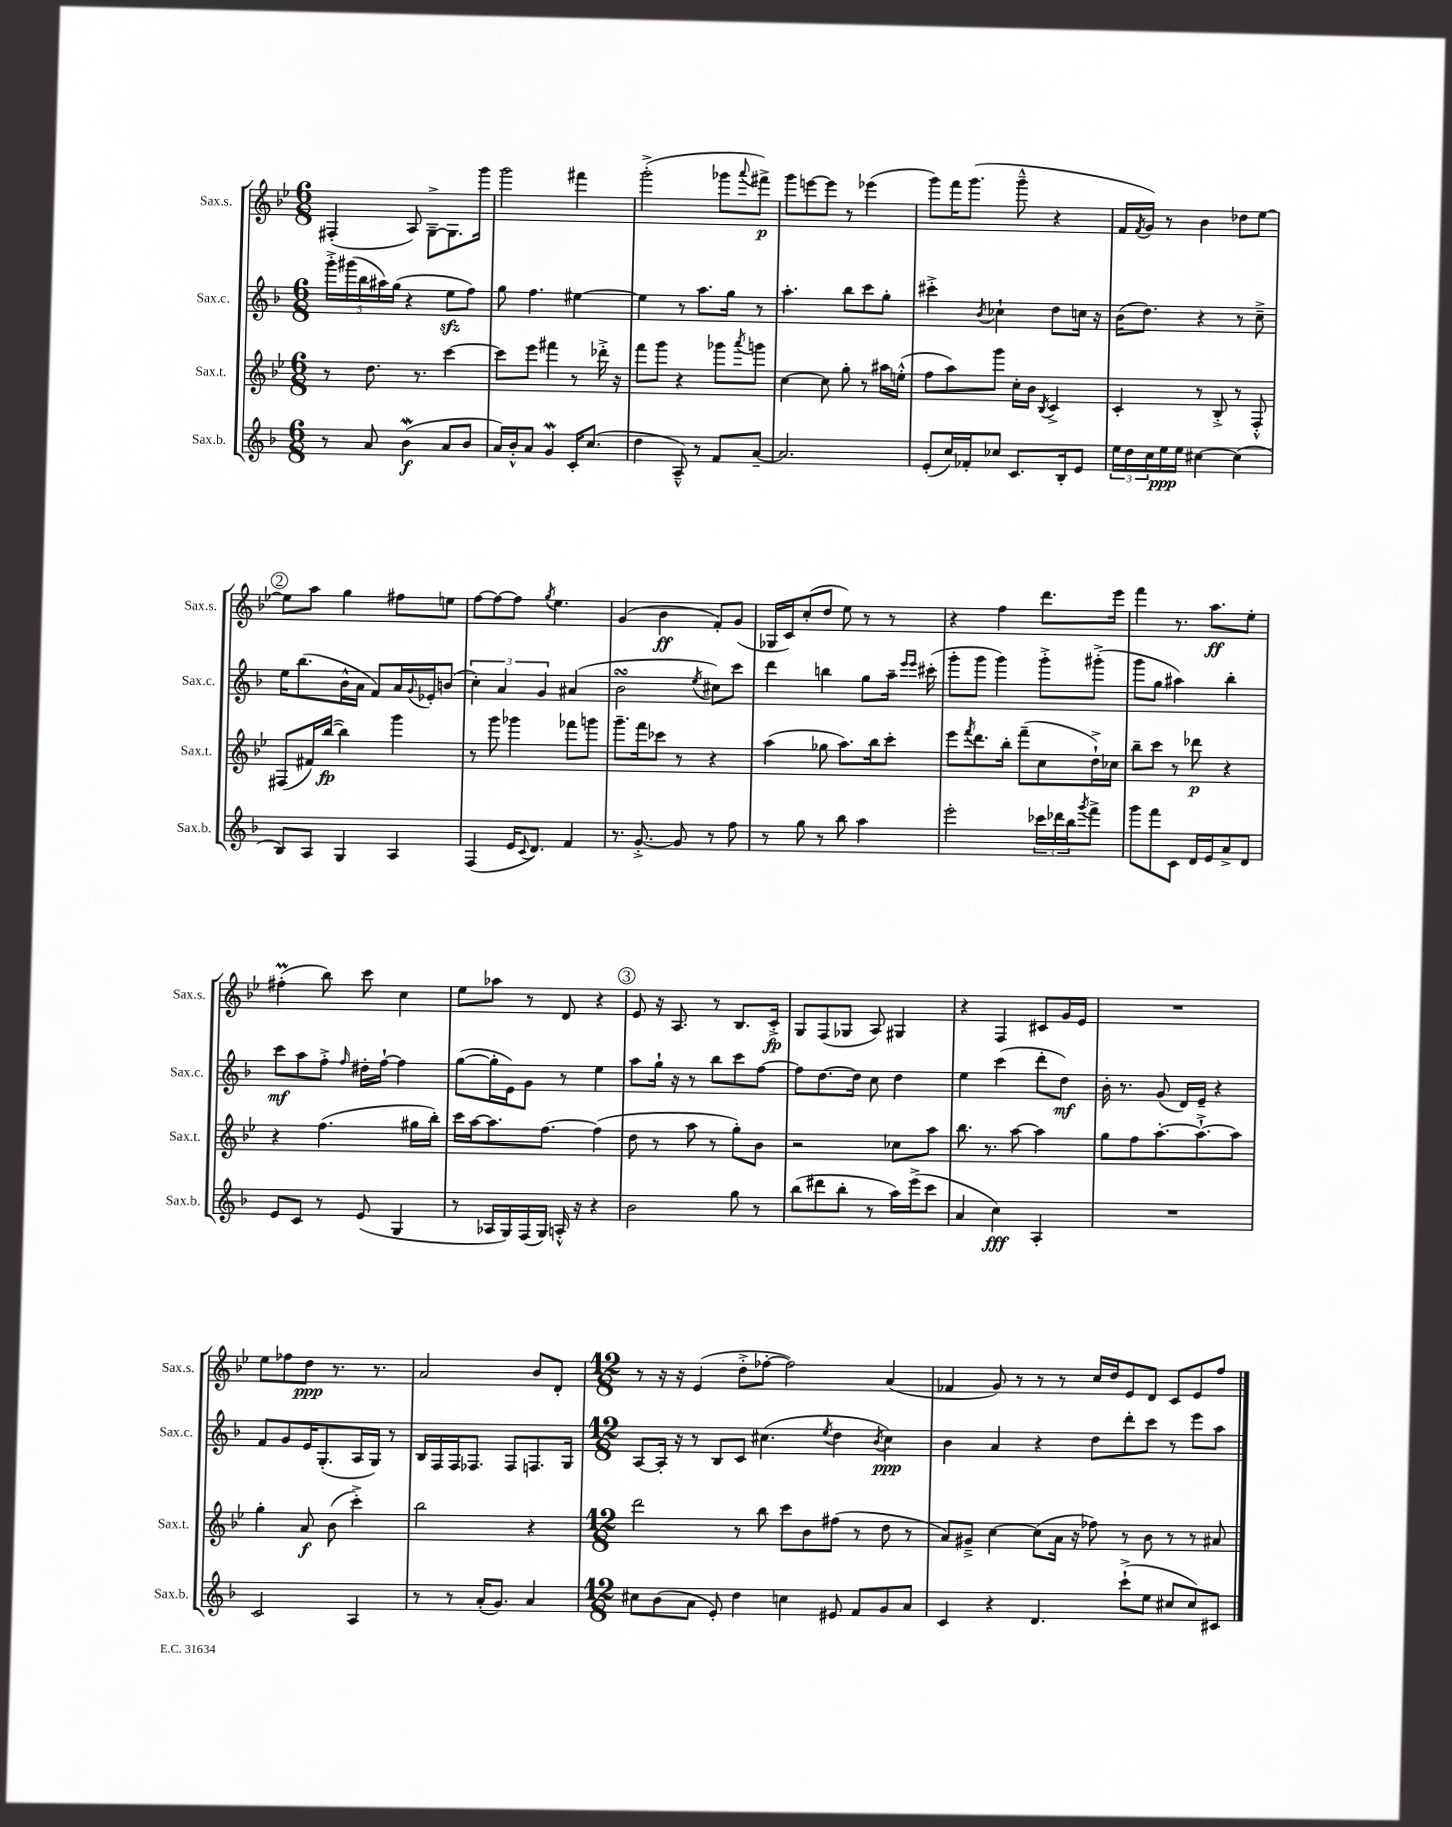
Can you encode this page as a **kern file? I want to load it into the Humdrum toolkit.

**kern	**dynam	**kern	**dynam	**kern	**dynam	**kern	**dynam
*part4	*part4	*part3	*part3	*part2	*part2	*part1	*part1
*staff4	*staff4	*staff3	*staff3	*staff2	*staff2	*staff1	*staff1
*I"Sax.b.	*	*I"Sax.t.	*	*I"Sax.c.	*	*I"Sax.s.	*
*I'Sax.b.	*	*I'Sax.t.	*	*I'Sax.c.	*	*I'Sax.s.	*
*clefG2	*	*clefG2	*	*clefG2	*	*clefG2	*
*k[b-]	*	*k[b-e-]	*	*k[b-]	*	*k[b-e-]	*
*M6/8	*	*M6/8	*	*M6/8	*	*M6/8	*
=138	=138	=138	=138	=138	=138	=138	=138
8r	.	8r	.	20ggg'^\LL	.	(4F#X'/	.
.	.	.	.	(20ggg#X\	.	.	.
.	.	.	.	20bb-\	.	.	.
8a/	.	8.dd\	.	.	.	.	.
.	.	.	.	20aa#X\)	.	.	.
.	.	.	.	(20gg\JJ	.	.	.
(4b-w\	f	.	.	4r	.	8A/)	.
.	.	8.r	.	.	.	.	.
.	.	.	.	.	.	[8G~^\L	.
8a/L	.	[4ccc\	.	8eezz\L	.	8.G\]	.
8b-/J	.	.	.	8ff\J)	.	.	.
.	.	.	.	.	.	16ggg\Jk	.
=139	=139	=139	=139	=139	=139	=139	=139
16a/LL)	.	8ccc\L]	.	8gg\	.	2ggg\	.
16b-'^^/J	.	.	.	.	.	.	.
8a/J	.	8eee-\J	.	4.ff\	.	.	.
4gW/	.	4fff#X\	.	.	.	.	.
16c'/KL	.	8r	.	[4ee#X\	.	4fff#X\	.
(8.cc/J	.	.	.	.	.	.	.
.	.	16ddd-X'^\	.	.	.	.	.
.	.	16r	.	.	.	.	.
=140	=140	=140	=140	=140	=140	=140	=140
4dd\	.	8fff\L	.	4ee#\]	.	(2ggg'^\	.
.	.	8ggg\J	.	.	.	.	.
8A~^^/)	.	4r	.	8r	.	.	.
8r	.	.	.	8.aa\L	.	.	.
8f/L	.	8ggg-X\L	.	.	.	8ggg-X\L	.
.	.	.	.	16gg\Jk	.	.	.
.	.	8qaaa/	.	.	.	8qqaaa/	.
[8a~/J	.	8gggn\J	.	8r	.	8fff#X^\J)	p
=141	=141	=141	=141	=141	=141	=141	=141
2.a/]	.	[4cc\	.	4.aa'\	.	8ggg\L	.
.	.	.	.	.	.	[8eeen\	.
.	.	8cc\]	.	.	.	8eee\J]	.
.	.	8gg'\	.	8bb-\L	.	8r	.
.	.	8r	.	8ccc\	.	(4eee-X\	.
.	.	16aa#X\LL	.	8gg'\J	.	.	.
.	.	(16een'^^\JJ	.	.	.	.	.
=142	=142	=142	=142	=142	=142	=142	=142
(8e'/L	.	8ff\L	.	4ccc#X'^\	.	8ggg\L)	.
16cc/L)	.	8aa\)	.	.	.	16fff\K	.
16f-X'/J	.	.	.	.	.	(8.ggg\J	.
.	.	.	.	8qb-/	.	.	.
8cc-X/J	.	8ggg\J	.	4cc-X`\	.	.	.
8.c/L	.	16cc'\LL	.	.	.	8ggg~^^\	.
.	.	16b-\JJ	.	.	.	.	.
.	.	8qB-/	.	.	.	.	.
.	.	4c^/	.	8dd\L	.	4r	.
16B-'/k	.	.	.	.	.	.	.
8e/J	.	.	.	16ccn\Jk	.	.	.
.	.	.	.	16r	.	.	.
=143	=143	=143	=143	=143	=143	=143	=143
24ee\LL	.	4c'/	.	(16b-\KL	.	16f/LL	.
24dd\	.	.	.	.	.	.	.
.	.	.	.	.	.	8qf/	.
.	.	.	.	8.dd\J)	.	16g/JJ)	.
24cc\	.	.	.	.	.	.	.
16ee\	ppp	.	.	.	.	8r	.
16ee\JJ	.	.	.	.	.	.	.
[4cc#X\	.	8r	.	4r	.	4b-\	.
.	.	8B-'^/	.	.	.	.	.
(4cc#\]	.	8r	.	8r	.	8dd-X\L	.
.	.	8F'^^/	.	8cc~^\	.	[8ee-\J	.
!!LO:LB:g=z
!!LO:REH:place=s1:t=2
=144	=144	=144	=144	=144	=144	=144	=144
8B-/L)	.	(8F#X/L	.	16ee\KL	.	8ee-\L]	.
.	.	.	.	(8.bb-\	.	.	.
8A/J	.	16f#X/L)	.	.	.	8aa\J	.
.	.	([16bb-/JJ	fp	.	.	.	.
4G/	.	4bb-\])	.	16b-^^\L	.	4gg\	.
.	.	.	.	16a\JJ	.	.	.
.	.	.	.	8f/L)	.	.	.
4A/	.	4ggg\	.	16a/L	.	8ff#X\L	.
.	.	.	.	8qqg/	.	.	.
.	.	.	.	16e-X'/J	.	.	.
.	.	.	.	(8bn/J	.	8een\J	.
=145	=145	=145	=145	=145	=145	=145	=145
(4F/	.	8r	.	6cc'\)	.	[8ff\L	.
.	.	8ggg\	.	.	.	8ff\_	.
.	.	.	.	6a/	.	.	.
16e/KL	.	4ggg-X\	.	.	.	8ff\J]	.
8qqc/	.	.	.	.	.	.	.
8.d/J)	.	.	.	.	.	.	.
.	.	.	.	6g/	.	.	.
.	.	.	.	.	.	8qgg/	.
.	.	.	.	.	.	4.ee-\	.
4f/	.	8fff-X\L	.	(4a#X/	.	.	.
.	.	8gggn\J	.	.	.	.	.
=146	=146	=146	=146	=146	=146	=146	=146
8.r	.	8.ggg~\L	.	2b-sSSs\	.	(4g/	.
[8.g'^/	.	16fff\k	.	.	.	.	.
.	.	8ccc-X\J	.	.	.	4b-\	ff
8g/]	.	8r	.	.	.	.	.
.	.	.	.	8qee/	.	.	.
8r	.	4r	.	8cc#X\L)	.	8f'/L)	.
8ff\	.	.	.	8ccc\J	.	(8g/J	.
=147	=147	=147	=147	=147	=147	=147	=147
8r	.	(4aa\	.	4ddd\	.	16G-X/LL	.
.	.	.	.	.	.	16c/J)	.
8gg\	.	.	.	.	.	(8cc'/	.
8r	.	8gg-X\	.	4bbn\	.	8dd/J	.
8bb-\	.	8.aa\L)	.	.	.	8ee-\)	.
4aa\	.	.	.	8gg\L	.	8r	.
.	.	16bb-\k	.	.	.	.	.
.	.	8ccc'\J	.	16aa~\Jk	.	8r	.
.	.	.	.	16qqeee/LL	.	.	.
.	.	.	.	16qqeee/JJ	.	.	.
.	.	.	.	(16ccc#X'\	.	.	.
=148	=148	=148	=148	=148	=148	=148	=148
2eee'\	.	8eee-\L	.	8ggg'\L	.	4r	.
.	.	8qfff/	.	.	.	.	.
.	.	8.ddd\	.	8ggg\J	.	.	.
.	.	.	.	4ggg\)	.	4ff\	.
.	.	16bb-'\Jk	.	.	.	.	.
.	.	(8fff~\L	.	.	.	.	.
24ccc-X\LL	.	8cc\	.	8ggg'^\L	.	8.ddd\L	.
24ddd-X\	.	.	.	.	.	.	.
24bb-\J	.	.	.	.	.	.	.
8qggg/	.	.	.	.	.	.	.
8fff^\J	.	16dd`^\L)	.	(8ggg#X'^\J	.	.	.
.	.	16cc-X\JJ	.	.	.	16eee-\Jk	.
=149	=149	=149	=149	=149	=149	=149	=149
8ggg\L	.	8bb-~\L	.	8ggg\L	.	4fff\	.
8fff\	.	8ccc\J	.	8gg\J	.	.	.
8c\J	.	8r	.	4aa#X\)	.	8.r	.
16d/LL	.	8ddd-X\	p	.	.	.	.
16e/J	.	.	.	.	.	8.aa\L	ff
8a^/	.	4r	.	4bb-'\	.	.	.
8d/J	.	.	.	.	.	8ee-'\J	.
!!LO:LB:g=z
=150	=150	=150	=150	=150	=150	=150	=150
8e/L	.	4r	.	8ccc\L	mf	(4ff#Xm'\	.
8c/J	.	.	.	8aa\	.	.	.
8r	.	(4.ff\	.	8ff'^\J	.	8bb-\)	.
.	.	.	.	16qqff/	.	.	.
(8e/	.	.	.	16dd#X'\LL	.	8ccc\	.
.	.	.	.	[16ff`\JJ	.	.	.
4G/	.	.	.	4ff\]	.	4cc\	.
.	.	16gg#X\LL	.	.	.	.	.
.	.	16bb-'\JJ)	.	.	.	.	.
=151	=151	=151	=151	=151	=151	=151	=151
8r	.	16ccc\LL	.	([8gg\L	.	8ee-\L	.
.	.	[16aa\J	.	.	.	.	.
16A-X/LL	.	8.aa\]	.	16gg'\L]	.	8aa-X\J	.
16G/)	.	.	.	16e\J)	.	.	.
(16F/	.	.	.	8g\J	.	8r	.
16G/JJ)	.	[8.ff\J	.	.	.	.	.
16An'^^/	.	.	.	8r	.	8d/	.
16r	.	.	.	.	.	.	.
4r	.	(4ff\]	.	4ee\	.	4r	.
!!LO:REH:place=s1:t=3
=152	=152	=152	=152	=152	=152	=152	=152
2b-\	.	8dd\	.	8aa\L	.	8e-/	.
.	.	8r	.	16gg`\Jk	.	16r	.
.	.	.	.	16r	.	8.A/	.
.	.	8aa\	.	8r	.	.	.
.	.	8r	.	8bb-\L	.	8r	.
8gg\	.	8gg'\L)	.	8ccc\	.	8.B-/L	.
8r	.	8b-\J	.	[8ff\J	.	.	.
.	.	.	.	.	.	16c'^/Jk	fp
=153	=153	=153	=153	=153	=153	=153	=153
(8bb-\L	.	2r	.	8ff\L]	.	8G/L	.
8ddd#X\	.	.	.	[8.dd\	.	(8F/	.
8bb-'\J	.	.	.	.	.	8G-X/J	.
.	.	.	.	16dd\Jk]	.	.	.
8r	.	.	.	8cc\	.	8A/)	.
16aa\LL)	.	8cc-X\L	.	4dd\	.	4G#X/	.
(16eee^\J	.	.	.	.	.	.	.
8ccc\J	.	8aa\J	.	.	.	.	.
=154	=154	=154	=154	=154	=154	=154	=154
4a/	.	8.bb-\	.	4ee\	.	4r	.
.	.	8.r	.	.	.	.	.
4cc\)	fff	.	.	(4ccc\	.	4F/	.
.	.	[8aa\	.	.	.	.	.
4A'/	.	4aa\]	.	8ddd'\L	.	8c#X/L	.
.	.	.	.	8dd\J)	mf	16g/L	.
.	.	.	.	.	.	16e-/JJ	.
=155	=155	=155	=155	=155	=155	=155	=155
2.r	.	8gg\L	.	16b-'\	.	2.r	.
.	.	.	.	8.r	.	.	.
.	.	8ff\	.	.	.	.	.
.	.	[8.aa'\	.	(8g/	.	.	.
.	.	.	.	16d/LL)	.	.	.
.	.	8.aa`^\_	.	16e~/JJ	.	.	.
.	.	.	.	4r	.	.	.
.	.	8aa\J]	.	.	.	.	.
!!LO:LB:g=z
=156	=156	=156	=156	=156	=156	=156	=156
2c/	.	4gg'\	.	8f/L	.	8ee-\L	.
.	.	.	.	8g/	.	8ff-X\	.
.	.	8a/	f	16e/K	.	8dd\J	ppp
.	.	.	.	(8.G'/	.	.	.
.	.	(8b-\	.	.	.	8.r	.
4A/	.	4ccc'^\)	.	16A/L	.	.	.
.	.	.	.	16G/JJ)	.	8.r	.
.	.	.	.	8r	.	.	.
=157	=157	=157	=157	=157	=157	=157	=157
8r	.	2bb-\	.	16B-/LL	.	2a/	.
.	.	.	.	16F/	.	.	.
8r	.	.	.	16F/J	.	.	.
.	.	.	.	8.F-X/J	.	.	.
(16a'/KL	.	.	.	.	.	.	.
8.g/J)	.	.	.	.	.	.	.
.	.	.	.	8F-/L	.	.	.
4a/	.	4r	.	8.Fn/	.	8b-/L	.
.	.	.	.	.	.	8d'/J	.
.	.	.	.	16G/Jk	.	.	.
=158	=158	=158	=158	=158	=158	=158	=158
*M12/8	*	*M12/8	*	*M12/8	*	*M12/8	*
8cc#X\L	.	2ddd\	.	[8A/L	.	8r	.
(8b-\	.	.	.	16A'/Jk]	.	16r	.
.	.	.	.	16r	.	16r	.
8a\J	.	.	.	8r	.	(4e-/	.
8e'/)	.	.	.	8B-/L	.	.	.
4dd\	.	8r	.	8c/J	.	8dd'^\L	.
.	.	8bb-\	.	(4.cc#X\	.	[8ff-X'\J	.
4ccn\	.	8ccc\L	.	.	.	2ff-\])	.
.	.	8b-\	.	.	.	.	.
.	.	.	.	8qee/	.	.	.
8e#X/	.	(8ff#X\J	.	4dd\	.	.	.
8f/L	.	8r	.	.	.	.	.
.	.	.	.	8qb-/	.	.	.
8g/	.	8dd\	.	4cc#\)	ppp	(4a/	.
8a/J	.	8r	.	.	.	.	.
=159	=159	=159	=159	=159	=159	=159	=159
4c/	.	8a/L)	.	4b-\	.	4f-X/	.
.	.	8g#X~^/J	.	.	.	.	.
4r	.	[4cc\	.	4a/	.	8g/)	.
.	.	.	.	.	.	8r	.
4.d/	.	(8cc\L]	.	4r	.	8r	.
.	.	16a\Jk	.	.	.	8r	.
.	.	16r	.	.	.	.	.
.	.	8ff-X\)	.	8dd\L	.	16cc/LL	.
.	.	.	.	.	.	16dd/J	.
(8ccc`^\L	.	8r	.	8ddd'\	.	8e-/	.
8ee\J	.	8b-\	.	8ccc\J	.	8d/J	.
8cc#X/L	.	8r	.	8r	.	8c/L	.
8cc#/)	.	8r	.	8eee\L	.	8e-/	.
8c#X/J	.	8a#X/	.	8aa\J	.	8ff/J	.
==	==	==	==	==	==	==	==
*-	*-	*-	*-	*-	*-	*-	*-
